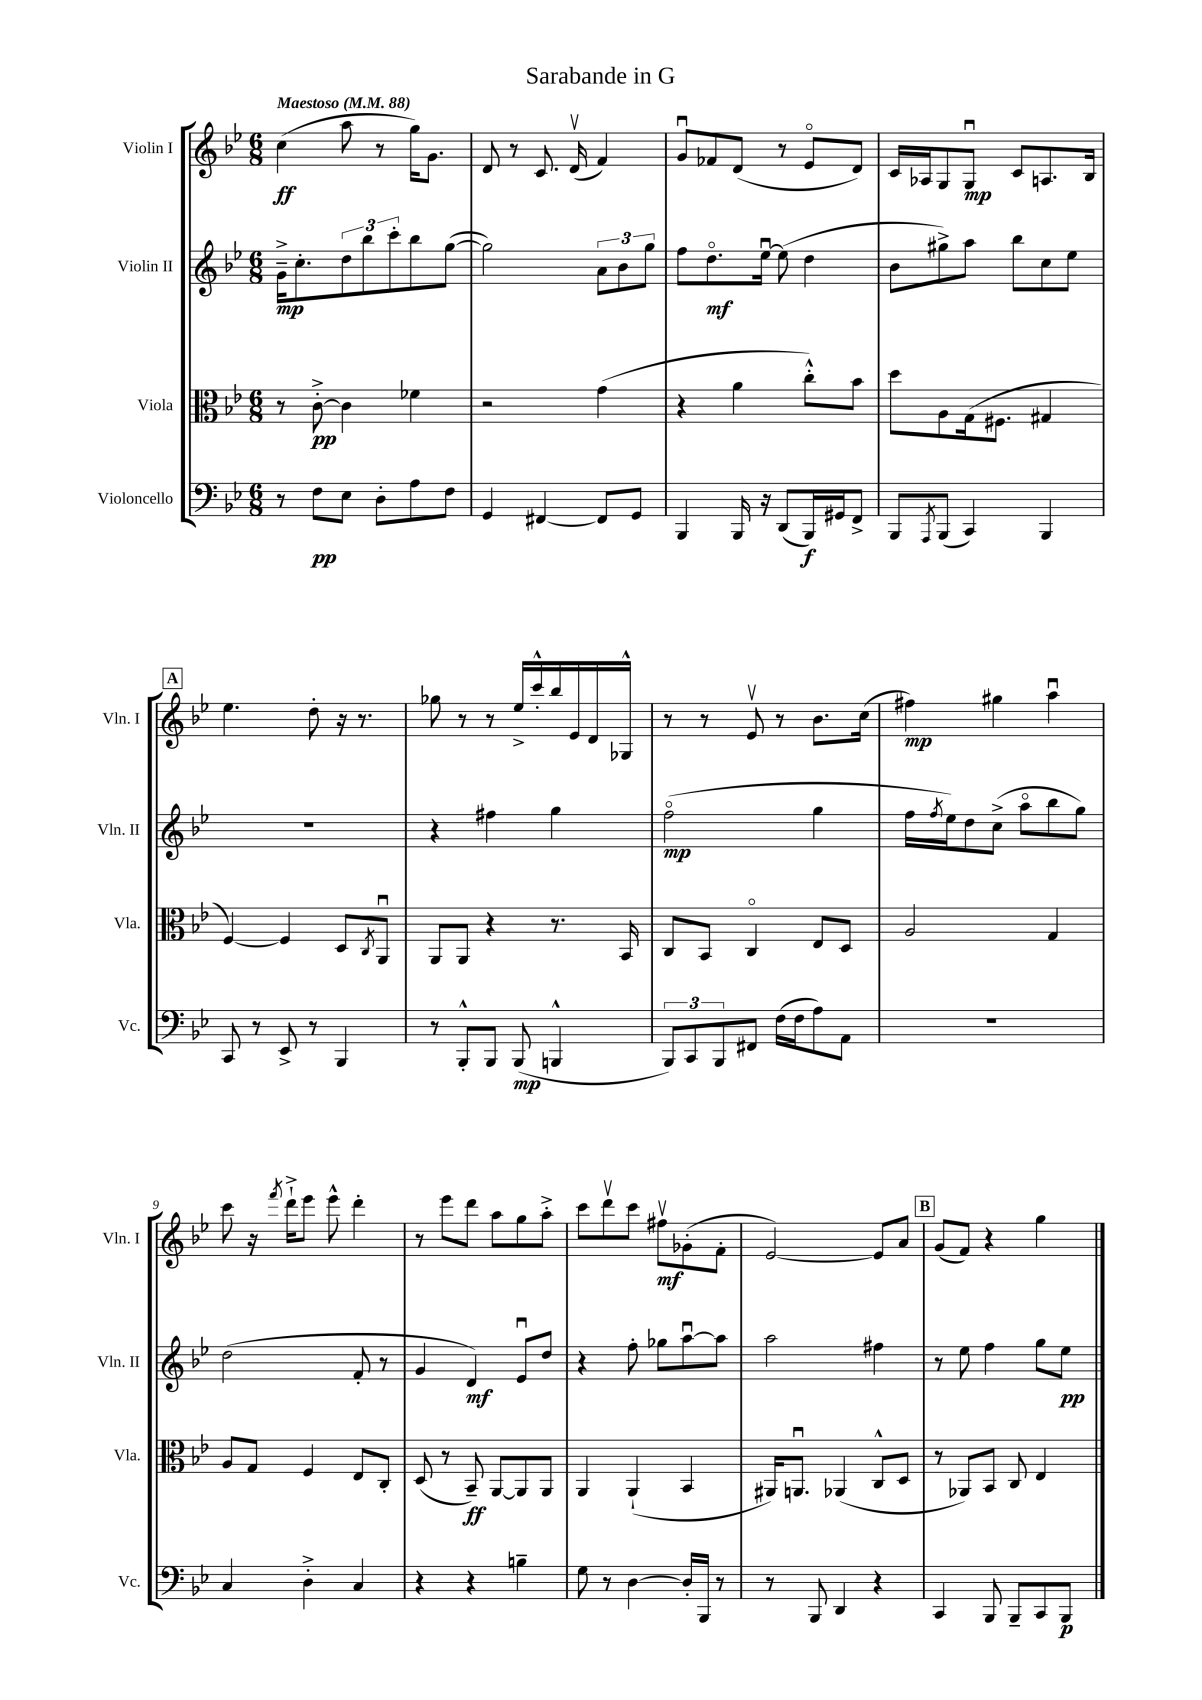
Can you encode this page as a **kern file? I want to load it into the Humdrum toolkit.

**kern	**kern	**kern	**kern
*staff4	*staff3	*staff2	*staff1
*clefF4	*clefC3	*clefG2	*clefG2
*k[b-e-]	*k[b-e-]	*k[b-e-]	*k[b-e-]
*M6/8	*M6/8	*M6/8	*M6/8
*MM88	*MM88	*MM88	*MM88
8r	8r	16g~^\LK	(4cc\
.	.	8.cc'\	.
8F\L	[8c'^\	.	.
8E-\J	4c\]	12dd\	8aa\
.	.	12bb-\	.
8D'\L	.	.	8r
.	.	12ccc'\	.
8A\	4f-\	8bb-\	16gg\LK)
.	.	.	8.g\J
8F\J	.	([8gg\J	.
=	=	=	=
4GG/	2r	2gg\])	8d/
.	.	.	8r
[4FF#/	.	.	8.c/
.	.	.	(16dv/
8FF#/]L	(4g\	12a\L	4f/)
.	.	12b-\	.
8GG/J	.	.	.
.	.	12gg\J	.
=	=	=	=
4BBB-/	4r	8ff\L	8gu/L
.	.	8.ddo\	8f-/
16BBB-/	4a\	.	(8d/J
16r	.	[16ee-u\Jk	.
(8DD/L	.	(8ee-\]	8r
16BBB-/L)	8cc'^^\L)	4dd\	8e-o/L
16GG#/J	.	.	.
8FF^/J	8b-\J	.	8d/J)
=	=	=	=
8BBB-/L	8dd\L	8b-\L	16c/LL
.	.	.	16A-/J
8qAAA/	.	.	.
(8BBB-/J	8A\	8gg#^\)	8G/
4CC/)	(16G\k	8aa\J	8Gu/J
.	8.F#\J	.	.
.	.	8bb-\L	8c/L
4BBB-/	4G#/	8cc\	8.A/
.	.	8ee-\J	.
.	.	.	16B-/Jk
=	=	=	=
8CC/	[4F/)	2.r	4.ee-\
8r	.	.	.
8EE-^/	4F/]	.	.
8r	.	.	8dd'\
4BBB-/	8D/L	.	16r
.	.	.	8.r
.	8qC/	.	.
.	8AAu/J	.	.
=	=	=	=
8r	8AA/L	4r	8gg-\
8BBB-'^^/L	8AA/J	.	8r
8BBB-/J	4r	4ff#\	8r
(8BBB-/	.	.	16ee-^/LL
.	.	.	16ccc'^^/
4BBB^^/	8.r	4gg\	16bb-/
.	.	.	16e-/
.	.	.	16d/
.	16BB-/	.	16G-^^/JJ
=	=	=	=
12BBB-/L)	8C/L	(2ffo\	8r
12CC/	.	.	.
.	8BB-/J	.	8r
12BBB-/	.	.	.
8FF#/J	4Co/	.	8e-v/
(16F\LL	.	.	8r
16F\J	.	.	.
8A\)	8E-/L	4gg\	8.b-\L
8AA\J	8D/J	.	.
.	.	.	(16cc\Jk
=	=	=	=
2.r	2A/	16ff\LL	4ff#\)
.	.	8qff/	.
.	.	16ee-\J)	.
.	.	8dd\	.
.	.	(8cc^\J	4gg#\
.	.	8aao\L	.
.	4G/	8bb-\	4aau\
.	.	8gg\J)	.
=	=	=	=
4C/	8A/L	(2dd\	8ccc\
.	8G/J	.	16r
.	.	.	8qfff/
.	.	.	16ddd`^\LK
4D'^\	4F/	.	8eee-\J
.	.	.	8eee-^^\
4C/	8E-/L	8f'/	4ddd'\
.	8C'/J	8r	.
=	=	=	=
4r	(8D/	4g/	8r
.	8r	.	8eee-\L
4r	8BB-~/)	4d/)	8ddd\J
.	[8AA/L	.	8aa\L
4B~\	8AA/]	8e-u/L	8gg\
.	8AA/J	8dd/J	8aa'^\J
=	=	=	=
8G\	4AA/	4r	8ccc\L
8r	.	.	8dddv\
[4D\	(4AA`/	8ff'\	8ccc\J
.	.	8gg-\L	8ff#v\L
16D'/]LL	4BB-/	[8aau\	(8g-'\
16BBB-/JJ	.	.	.
8r	.	8aa\]J	8f'\J
=	=	=	=
8r	16AA#/LK)	2aa\	[2e-/)
.	8.AAu/J	.	.
8BBB-/	.	.	.
4DD/	(4AA-/	.	.
4r	8C^^/L	4ff#\	8e-/]L
.	8D/J	.	8a/J
=	=	=	=
4CC/	8r	8r	(8g/L
.	8AA-/L)	8ee-\	8f/J)
8BBB-/	8BB-/J	4ff\	4r
8BBB-~/L	8C/	.	.
8CC/	4E-/	8gg\L	4gg\
8BBB-/J	.	8ee-\J	.
==	==	==	==
*-	*-	*-	*-
